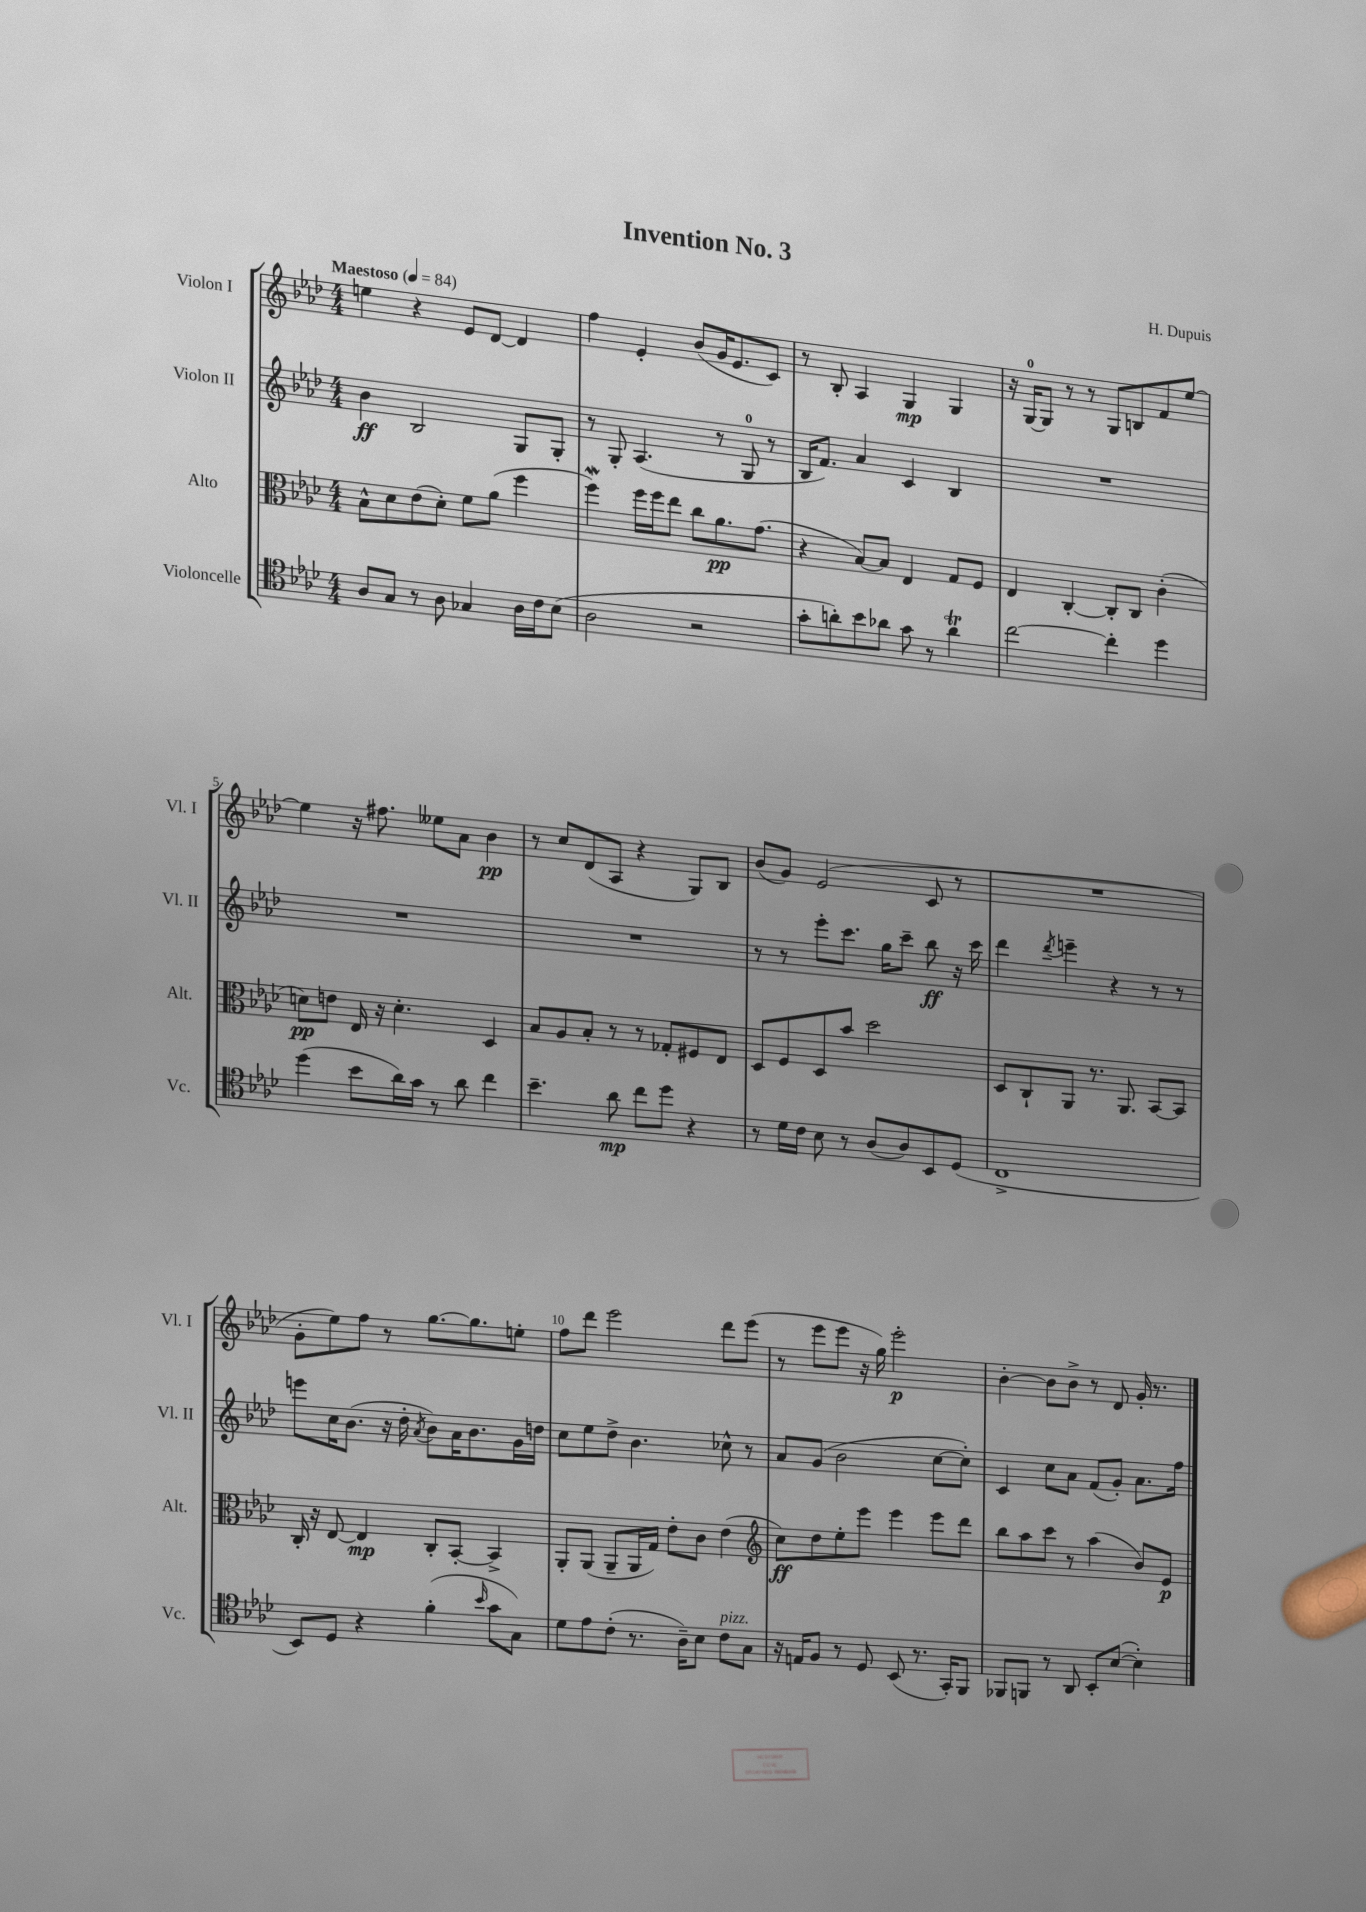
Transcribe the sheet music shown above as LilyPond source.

\header { title = "Invention No. 3" composer = "H. Dupuis" }
<<
\new StaffGroup <<
\new Staff = "s0" \with { instrumentName = "Violon I" shortInstrumentName = "Vl. I" } {
    \clef treble \key aes \major \numericTimeSignature \time 4/4 \tempo "Maestoso" 4 = 84
    e''4 r4 ees'8 des'8~ des'4 |
    f''4 ees'4-. bes'8( g'16 ees'8. c'8) |
    r8 bes8-. aes4 g4\mp g4 |
    r16 g16-0~ g8 r8 r8 g8 b8 f'8 ees''8~ |
    ees''4 r16 fis''8. eeses''8 aes'8 bes'4\pp |
    r8 c''8 des'8( aes8 r4 g8) bes8 |
    bes'8( g'8) ees'2( c'8 r8 |
    R1 |
    g'8-. ees''8) f''8 r8 g''8.~ g''8. e''8-. |
    f''8 des'''8 ees'''2 des'''8 ees'''8( |
    r8 ees'''8 ees'''8 r16 g''16) ees'''2-.\p |
    bes'4~-. bes'8 bes'8-> r8 des'8 g'16-. r8. \bar "|." |
}
\new Staff = "s1" \with { instrumentName = "Violon II" shortInstrumentName = "Vl. II" } {
    \clef treble \key aes \major \numericTimeSignature \time 4/4
    bes'4\ff bes2 g8 g8-. |
    r8 g8-. aes4.( r8 g8-0 r8 |
    bes16 f'8.) aes'4 c'4 bes4 |
    R1 |
    R1 |
    R1 |
    r8 r8 ees'''8-. c'''8. g''16 c'''8-- bes''8\ff r16 c'''16 |
    des'''4 \acciaccatura { des'''8 } e'''4-- r4 r8 r8 |
    e'''8 c''16 bes'8.( r16 des''16-. \acciaccatura { aes'8 } bes'8) aes'16 bes'8. g'16 d''16 |
    c''8 ees''8 des''8-> bes'4. ces''8-^ r8 |
    aes'8 g'8( bes'2 c''8~ c''8-.) |
    c'4 c''8 aes'8 f'8( g'8-.) aes'8. f''16 \bar "|." |
}
\new Staff = "s2" \with { instrumentName = "Alto" shortInstrumentName = "Alt." } {
    \clef alto \key aes \major \numericTimeSignature \time 4/4
    bes8-^ des'8 ees'8( des'8-.) f'8 aes'8( f''4 |
    f''4\mordent) f''16 f''16 ees''8 c''8 aes'8.\pp g'8.( |
    r4 bes8~) bes8 ees4 g8 f8 |
    ees4 c4~-. c8-. c8 c'4-.( |
    d'8\pp) e'8 ees16 r16 d'4.-. des4 |
    bes8 aes8 bes8-. r8 r8 ges8-. fis8 ees8 |
    des8 f8 des8 bes'8 des''2 |
    des8 c8-! aes,8 r8. aes,8. bes,8~ bes,8 |
    c16-. r16 ees8~ ees4\mp c8-. bes,8~-. bes,4-> |
    aes,8-. aes,8( aes,8-- aes,16 g16) ees'8-. c'8 ees'4( |
    \clef treble c''8\ff) des''8 ees''8-. ees'''8 ees'''4 ees'''8 des'''8 |
    bes''8 aes''8 c'''8 r8 aes''4( bes'8) ees'8\p \bar "|." |
}
\new Staff = "s3" \with { instrumentName = "Violoncelle" shortInstrumentName = "Vc." } {
    \clef tenor \key aes \major \numericTimeSignature \time 4/4
    aes8 g8 r8 aes8 ges4 aes16 c'16 bes8( |
    aes2 r2 |
    g'8-. a'8-.) bes'8 aes'8 g'8 r8 aes'4\trill |
    c''2~ c''4-. des''4 |
    des''4( bes'8 aes'16) g'16 r8 aes'8 c''4 |
    bes'4.-- aes'8\mp c''8 des''8 r4 |
    r8 des'16 c'16 bes8 r8 aes8( aes8) bes,8 des8( |
    c1-> |
    bes,8) des8 r4 f'4-.( \grace { bes'16 } g'8 g8) |
    des'8 ees'8 c'8-.( r8. aes16--) bes8 c'8^\markup { \italic "pizz." } g8 |
    r16 e16 f8 r8 des8 bes,8( r8. g,16-.) f,8 |
    fes,8 f,8 r8 aes,8 bes,8-. bes8~( bes4-.) \bar "|." |
}
>>
>>
\layout { \context { \Score \override BarNumber.break-visibility = ##(#f #t #t) barNumberVisibility = #(every-nth-bar-number-visible 5) } }
